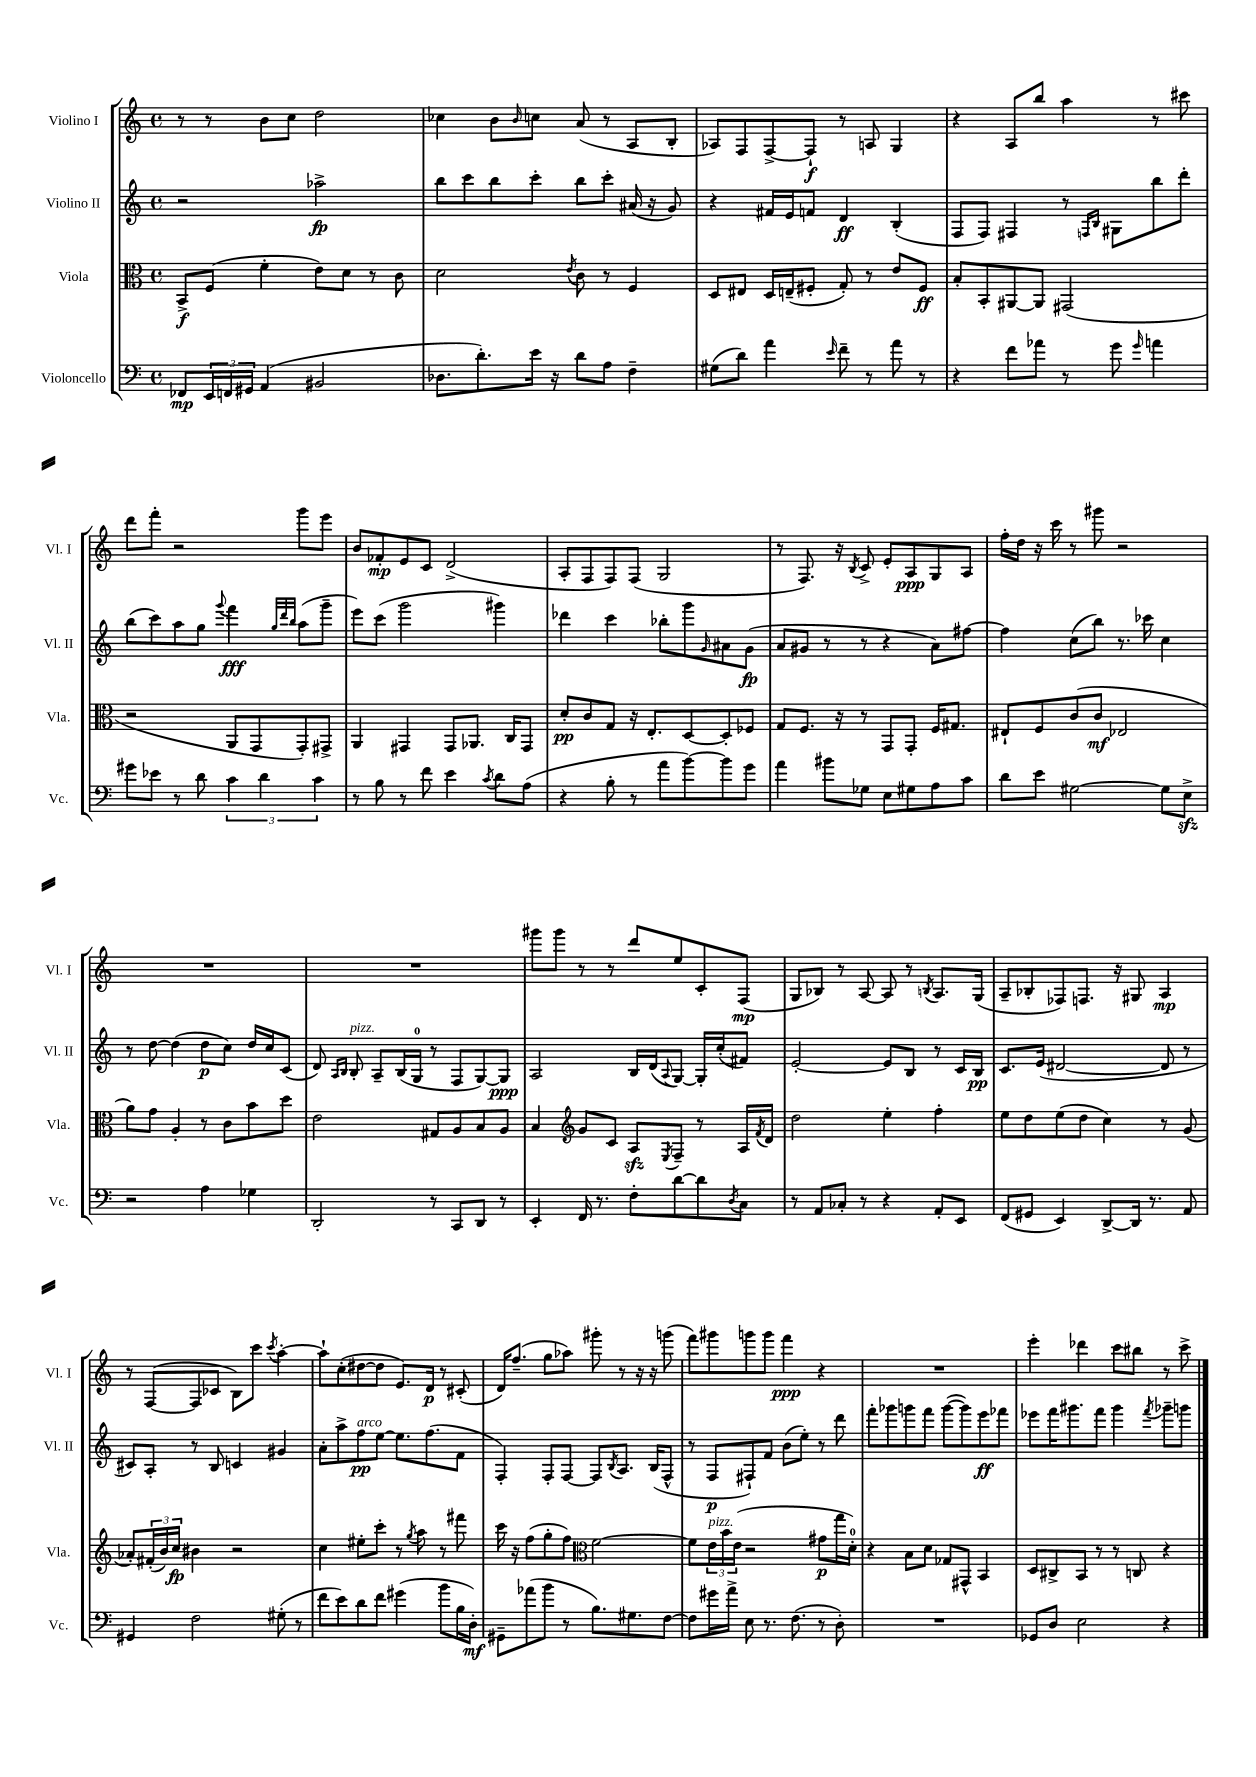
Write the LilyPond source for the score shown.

<<
\new StaffGroup <<
\new Staff = "s0" \with { instrumentName = "Violino I" shortInstrumentName = "Vl. I" } {
    \clef treble \key c \major \defaultTimeSignature \time 4/4
    r8 r8 b'8 c''8 d''2 |
    ces''4 b'8 \grace { b'16 } c''8 a'8( r8 a8 b8-. |
    aes8) f8 f8~-> f8-!\f r8 a8 g4 |
    r4 a8 b''8 a''4 r8 cis'''8 |
    d'''8 f'''8-. r2 g'''8 e'''8 |
    b'8 fes'8-.\mp e'8 c'8 d'2->( |
    a8-. f8 f8) f8( g2 |
    r8 f8.) r16 \acciaccatura { b8 } c'8-> e'8-. a8\ppp g8 a8 |
    f''16-. d''16 r16 c'''16 r8 gis'''8 r2 |
    R1 |
    R1 |
    gis'''8 gis'''8 r8 r8 d'''8 e''8 c'8-. f8\mp( |
    g8 bes8) r8 a8~ a8 r8 \acciaccatura { b8 } a8. g16( |
    a8-- bes8-. fes8) f8. r16 gis8 a4\mp |
    r8 f8~( f8 ces'8 b8) c'''8 \acciaccatura { c'''8 } a''4~-. |
    a''8-! c''8-.( dis''8~ dis''8 e'8.) d'16\p r8 cis'8-.( |
    d'16) f''8.--( g''8 aes''8) gis'''8-. r8 r16 r16 g'''8( |
    f'''8) gis'''8 g'''8 g'''8 f'''4\ppp r4 |
    R1 |
    e'''4-. des'''4 c'''8 bis''8 r8 c'''8-> \bar "|." |
}
\new Staff = "s1" \with { instrumentName = "Violino II" shortInstrumentName = "Vl. II" } {
    \clef treble \key c \major \defaultTimeSignature \time 4/4
    r2 aes''2->\fp |
    b''8 c'''8 b''8 c'''8-. b''8 c'''8-. ais'16( r16 g'8) |
    r4 fis'16 e'16 f'8 d'4\ff b4-.( |
    f8 f8) fis4 r8 \grace { f16 b16 } gis8 b''8 d'''8-. |
    b''8( c'''8) a''8 g''8 \appoggiatura { g'''8 } f'''4\fff \grace { g''32 d'''32 b''32 } a''8( g'''8-- |
    e'''8) c'''8( g'''2 gis'''4) |
    des'''4 c'''4 bes''8-. g'''8 \grace { g'16 } ais'8 g'8\fp( |
    a'8 gis'8 r8 r8 r4 a'8) fis''8~ |
    fis''4 c''8( b''8) r8. ces'''16 c''4 |
    r8 d''8~ d''4( d''8\p c''8) d''16 c''16 c'8( |
    d'8) \grace { a16 b16 } b8-.^\markup { \italic "pizz." } a8-- b16( g16-0 r8 f8 g8~) g8\ppp |
    a2 b16 d'16( \appoggiatura { a8 } g8~) g16-. c''16-.( fis'8) |
    e'2~-. e'8 b8 r8 c'16 b16\pp |
    c'8. e'16( dis'2~ dis'8 r8 |
    cis'8) a8-. r8 b8 c'4 gis'4 |
    a'8-. a''8-> f''8\pp^\markup { \italic "arco" } e''8~ e''8. f''8.( f'8 |
    f4-.) f8-. f8~ f8 \acciaccatura { b8 } a8. b16( f8-^ |
    r8 f8\p fis8-!) f'8 b'8( e''8-.) r8 d'''8 |
    f'''8-. ges'''8 g'''8 f'''8 g'''8~( g'''8) e'''8\ff fes'''8 |
    ees'''8 f'''16 gis'''8. f'''8 gis'''4 \acciaccatura { f'''8 } ges'''8-- g'''8 \bar "|." |
}
\new Staff = "s2" \with { instrumentName = "Viola" shortInstrumentName = "Vla." } {
    \clef alto \key c \major \defaultTimeSignature \time 4/4
    b,8->\f f8( f'4-. e'8) d'8 r8 c'8 |
    d'2 \acciaccatura { e'8 } c'8 r8 f4 |
    d8 eis8 d16 e16--( fis8-. g8-.) r8 e'8 fis8\ff |
    b8-. b,8-. ais,8~ ais,8 gis,2( |
    r2 a,8 g,8 g,8-.) gis,8-> |
    a,4 gis,4 gis,8 aes,8. c16 gis,8 |
    d'8-.\pp c'8 g8 r16 e8.-. d8~ d8-. fes8 |
    g8 f8. r16 r8 g,8 g,8-. f16 gis8. |
    eis8-! f8 c'8( c'8\mf ees2 |
    a'8) g'8 a4-. r8 c'8 b'8 d''8 |
    e'2 gis8 a8 b8 a8 |
    b4 \clef treble g'8 c'8 a8\sfz \acciaccatura { e8 } f8-- r8 a16 \acciaccatura { f'8 } d'16 |
    d''2 e''4-. f''4-. |
    e''8 d''8 e''8( d''8 c''4) r8 g'8( |
    aes'8-.) \tuplet 3/2 { fis'16-.( b'16) c''16\fp } bis'4 r2 |
    c''4 eis''8-. c'''8-. r8 \acciaccatura { g''8 } a''8 r8 fis'''8 |
    c'''16 r16 f''8( g''8-. f''8) \clef alto f'2~ |
    f'8 \tuplet 3/2 { e'16^\markup { \italic "pizz." } b'16 e'16( } r2 gis'8\p g''16 d'16-0-.) |
    r4 b8 d'8 ges8 gis,8-^ b,4 |
    d8 cis8-> b,8 r8 r8 c8 r4 \bar "|." |
}
\new Staff = "s3" \with { instrumentName = "Violoncello" shortInstrumentName = "Vc." } {
    \clef bass \key c \major \defaultTimeSignature \time 4/4
    fes,8\mp \tuplet 3/2 { e,16 f,16 gis,16 } a,4( bis,2 |
    des8. d'8.-.) e'16 r16 d'8 a8 f4-- |
    gis8( d'8) a'4 \grace { e'16 } f'8-- r8 a'8 r8 |
    r4 f'8 aes'8 r8 g'8 \grace { g'16 } a'4 |
    gis'8 ees'8 r8 d'8 \tuplet 3/2 { c'4 d'4 c'4 } |
    r8 b8 r8 f'8 e'4 \acciaccatura { c'8 } d'8 a8( |
    r4 b8-. r8 a'8 b'8~) b'8 g'8 |
    a'4 bis'8 ges8 e8 gis8 a8 c'8 |
    d'8 e'8 gis2~ gis8 e8->\sfz |
    r2 a4 ges4 |
    d,2-. r8 c,8 d,8 r8 |
    e,4-. f,16 r8. f8-. d'8~ d'8 \acciaccatura { d8 } c8 |
    r8 a,8 ces8-. r8 r4 a,8-. e,8 |
    f,8( gis,8 e,4) d,8~-> d,16 r8. a,8 |
    gis,4 f2 gis8-.( r8 |
    f'8 e'8) d'8 f'8 gis'4( b'8 b16 d16-.\mf) |
    gis,8-- aes'8( b'8 r8 b8.) gis8. f8~ |
    f8 gis'16 a'16-> e8 r8. f8.( r8 d8-.) |
    R1 |
    ges,8 d8 e2 r4 \bar "|." |
}
>>
>>
\layout { \context { \Score \remove "Bar_number_engraver" } }
